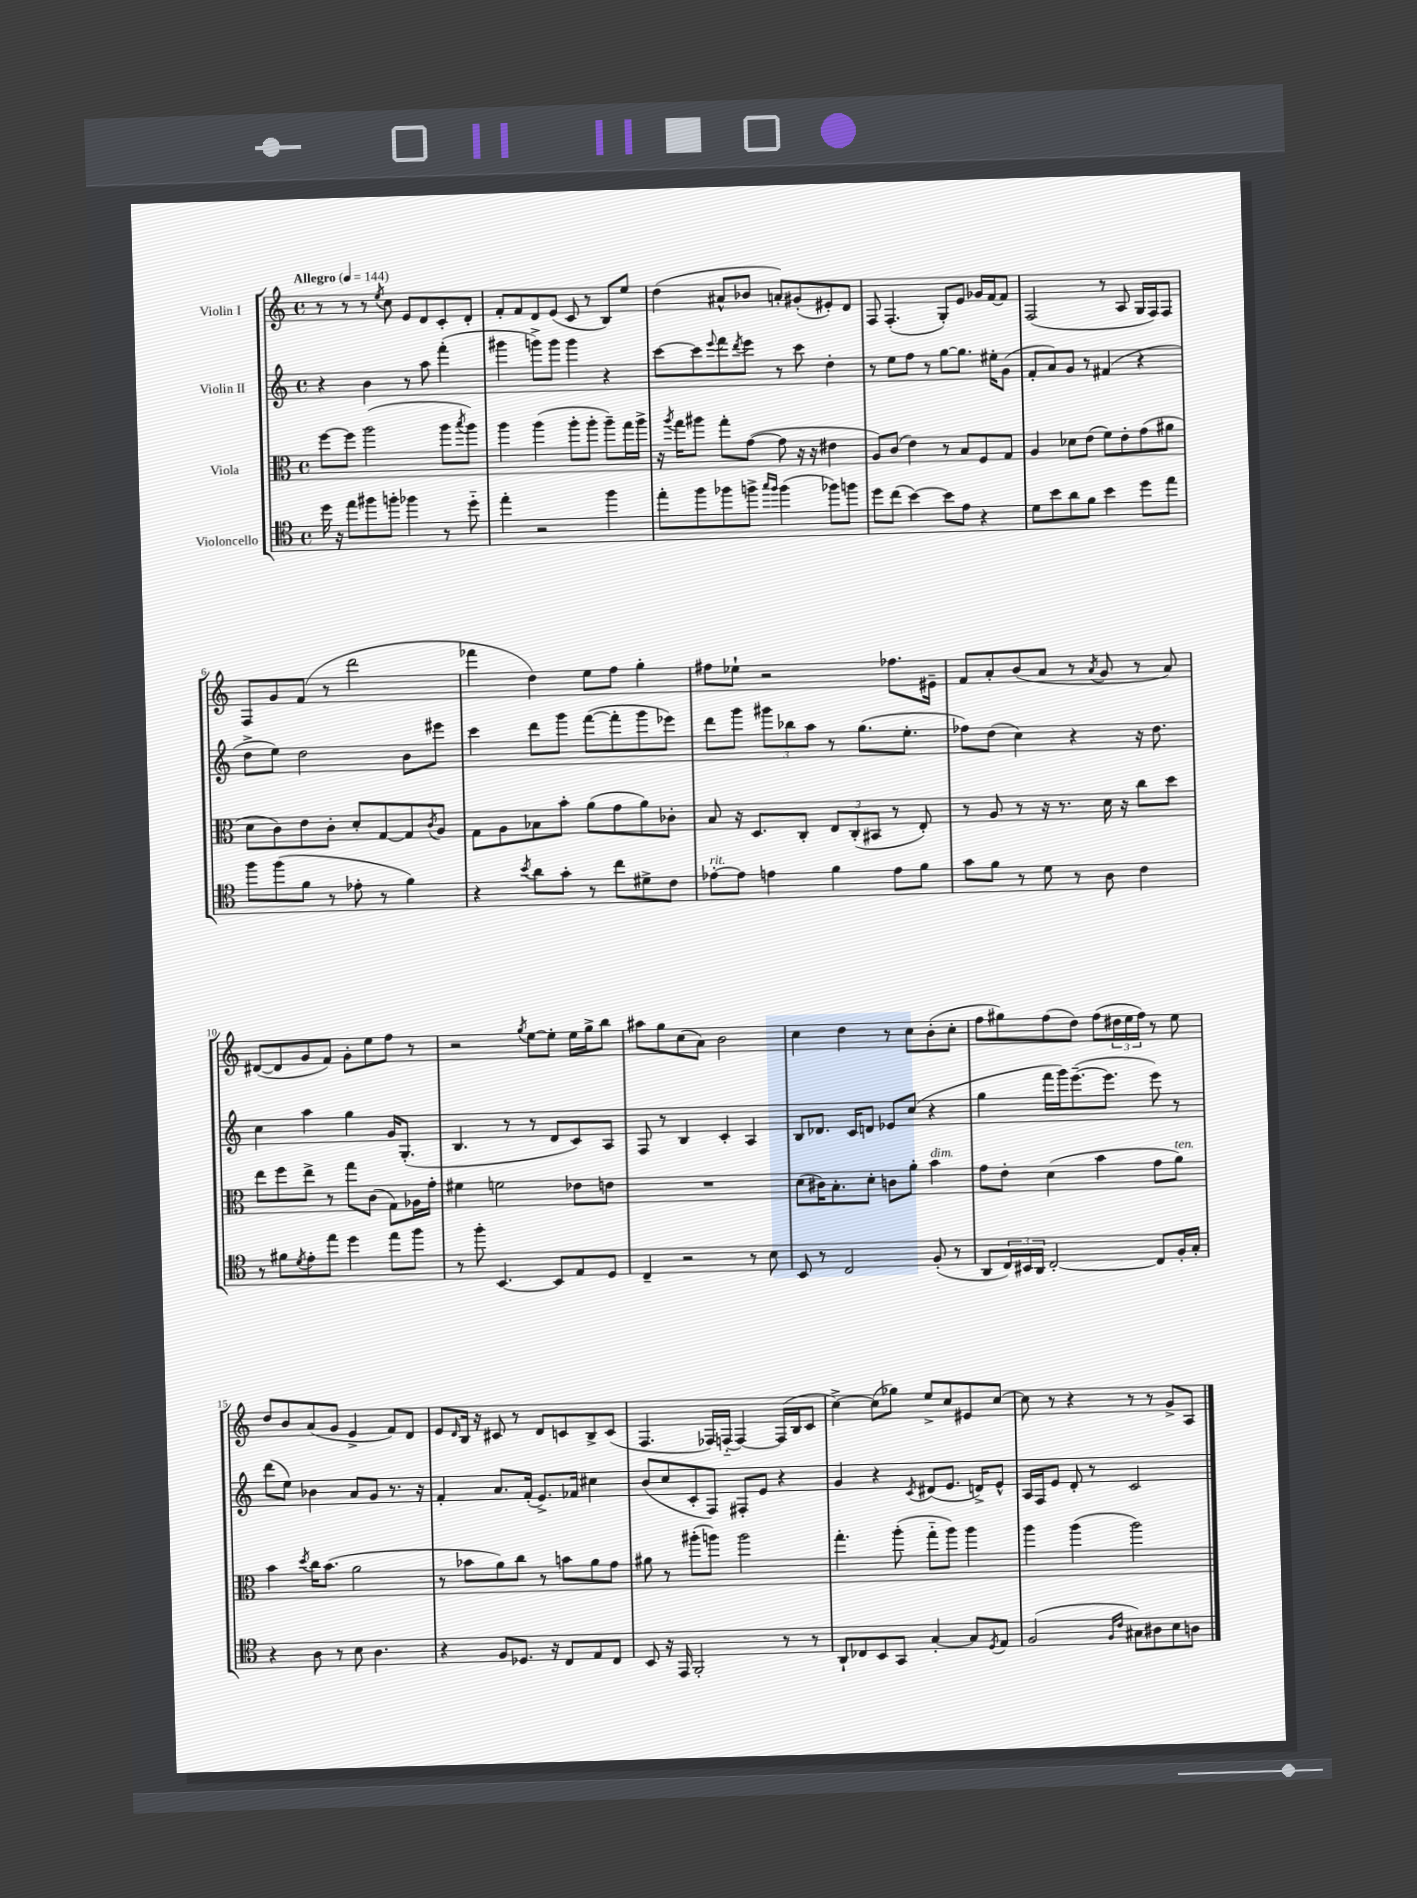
<<
\new StaffGroup <<
\new Staff = "s0" \with { instrumentName = "Violin I" } {
    \clef treble \key c \major \defaultTimeSignature \time 4/4 \tempo "Allegro" 4 = 144
    r8 r8 r8 \acciaccatura { e''8 } c''8 e'8 d'8 c'8-. d'8-. |
    f'8-. f'8 d'8 e'8( c'8 r8 b8) e''8 |
    d''4( ais'8-^ bes'8 a'8-.) gis'8-.( eis'8-.) d'8 |
    f8 f4.-.( g8-.) e'8 ges'16 f'16~ f'8 |
    f2( r8 a8 g16 f16) f8 |
    f8 g'8 f'8( r8 d'''2 |
    fes'''4 d''4) e''8 f''8 g''4-. |
    fis''8 ees''8-! r2 fes''8. eis'16-- |
    f'8 a'8-. b'8( a'8 r8 \acciaccatura { a'8 } g'8 r8 a'8) |
    dis'8~( dis'8 g'8 f'8) g'8-. e''8 f''8 r8 |
    r2 \acciaccatura { g''8 } e''8~ e''8-. e''16 g''16-> b''8 |
    ais''8 g''8 c''8( a'8) b'2 |
    c''4 d''4 r8 c''8 b'8-.( c''8-. |
    f''8 gis''8) f''8( d''8) f''8( \tuplet 3/2 { dis''16 e''16 f''16) } r8 e''8 |
    d''8 b'8 a'8( g'8 e'4-> f'8) d'8 |
    e'8 \grace { d'16 } b16 r16 cis'8 r8 d'8 c'8 b8-> c'8( |
    f4. fes16) f16-_( f4~) f16( b16 c'8 |
    c''4~->) c''8( ges''8) e''8-> c''8 eis'8 c''8~ |
    c''8 r8 r4 r8 r8 g'8-> a8 \bar "|." |
}
\new Staff = "s1" \with { instrumentName = "Violin II" } {
    \clef treble \key c \major \defaultTimeSignature \time 4/4
    r4 b'4 r8 a''8 f'''4-.( |
    gis'''4 g'''8->) g'''8 g'''4 r4 |
    c'''8~ c'''8 \appoggiatura { e'''8 } f'''8 \acciaccatura { d'''8 } e'''8 r8 c'''8 d''4-. |
    r8 e''8 f''8 r8 g''8~ g''8. eis''16-. g'8( |
    f'8-. a'8) g'8 r8 fis'4( r4 |
    d''8-> e''8) d''2 b'8 eis'''8 |
    c'''4 d'''8 g'''8 f'''8~( f'''8-. g'''8 ees'''8) |
    d'''8 g'''8 \tuplet 3/2 { gis'''8 bes''8 a''8 } r8 g''8.( e''8.-. |
    fes''8) d''8( c''4) r4 r16 d''8. |
    c''4 a''4 g''4 g'16 g8.-.( |
    b4. r8 r8 d'8 c'8) a8 |
    f8 r8 b4 c'4-. a4 |
    b8 des'8. c'16 d'8 ees'8 c''8( r4 |
    g''4 f'''16 g'''16) e'''8.~--( e'''8. e'''8) r8 |
    d'''8( e''8) bes'4 a'8 g'8 r8. r16 |
    f'4-. a'8. f'16-.( e'8.->) fes'16 cis''4 |
    b'8( c''8 c'8-. f8) fis8-. e'8 r4 |
    g'4 r4 \acciaccatura { c'8 } dis'8( e'8. d'16->) e'8-^ |
    a16 f16 e'8 d'8-. r8 c'2 \bar "|." |
}
\new Staff = "s2" \with { instrumentName = "Viola" } {
    \clef alto \key c \major \defaultTimeSignature \time 4/4
    f''8~ f''8 a''2( a''8 \acciaccatura { b''8 } a''8) |
    a''4 a''4( a''8-. a''8-. a''8--) g''16 a''16-> |
    r16 \acciaccatura { a''8 } g''16 ais''8 g''8-. g'8~( g'8 r16 r16 eis'4 |
    a8) c'8( e'4) r8 b8 f8 g8 |
    a4 des'8 e'8( f'8) e'8-. g'8( ais'8 |
    d'8 c'8) e'8 c'8-. d'8-. g8~ g8 \acciaccatura { c'8 } a8 |
    g8 a8 bes8 b'8-. a'8( g'8 a'8) ces'8-. |
    b8 r16 d8. c8-. \tuplet 3/2 { e8 c8-.( bis,8 } r8 e8-.) |
    r8 a8 r8 r16 r8. d'16 r16 c''8 d''8 |
    e''8 f''8 e''8-> r8 g''8 c'8( g8) aes16 g'16-. |
    fis'4 f'2 ees'8 e'8 |
    R1 |
    d'8( cis'16) b8.-. d'8-. c'8 a'8-. b'4^\markup { \italic "dim." } |
    g'8 e'8-. d'4( b'4 g'8 a'8^\markup { \italic "ten." }) |
    b'4 \acciaccatura { d''8 } c''16 b'8.( a'2 |
    r8 bes'8 a'8) c''8 r8 b'8 a'8 g'8 |
    ais'8 r8 ais''8-.( a''8) a''2 |
    g''4.-. a''8-.( g''8-_ a''8) a''4 |
    a''4 a''4( a''2) \bar "|." |
}
\new Staff = "s3" \with { instrumentName = "Violoncello" } {
    \clef tenor \key c \major \defaultTimeSignature \time 4/4
    d''16 r16 e''8 fis''8 f''8-. fes''4 r8 d''8-_ |
    e''4-. r2 f''4 |
    e''8-. f''8 fes''8 f''8-> \grace { g''16 f''16 } f''4( fes''8) f''8 |
    d''8 c''8( b'4~) b'8 e'8 r4 |
    d'8 b'8 a'8 f'8 b'4 d''8 e''8 |
    f''8 f''8( f'8 r8 ees'8-. r8 f'4) |
    r4 \acciaccatura { b'8 } a'8 g'8-. r8 c''8 dis'8-> c'8 |
    ees'8~-.^\markup { \italic "rit." } ees'8 e'4 f'4 e'8 f'8 |
    g'8 f'8 r8 d'8 r8 a8 c'4 |
    r8 fis'8 \acciaccatura { d'8 } e'8-. e''8 d''4 e''8 f''8 |
    r8 f''8-. b,4.~ b,8 e8 d8 |
    c4-- r2 r8 b8 |
    b,8 r8 c2 f8-.( r8 |
    a,8 \tuplet 3/2 { c16) bis,16 a,16 } c2~-. c8 f16-. g16-. |
    r4 a8 r8 b8 a4. |
    r4 f8 des8. r16 c8 e8 c8 |
    b,8 r16 e,16 f,2-. r8 r8 |
    a,8-! ces8 b,8 g,8 g4~-. g8 \acciaccatura { d8 } e8 |
    f2( \grace { f16 c'16 } gis8) ais8 b8 a8 \bar "|." |
}
>>
>>
